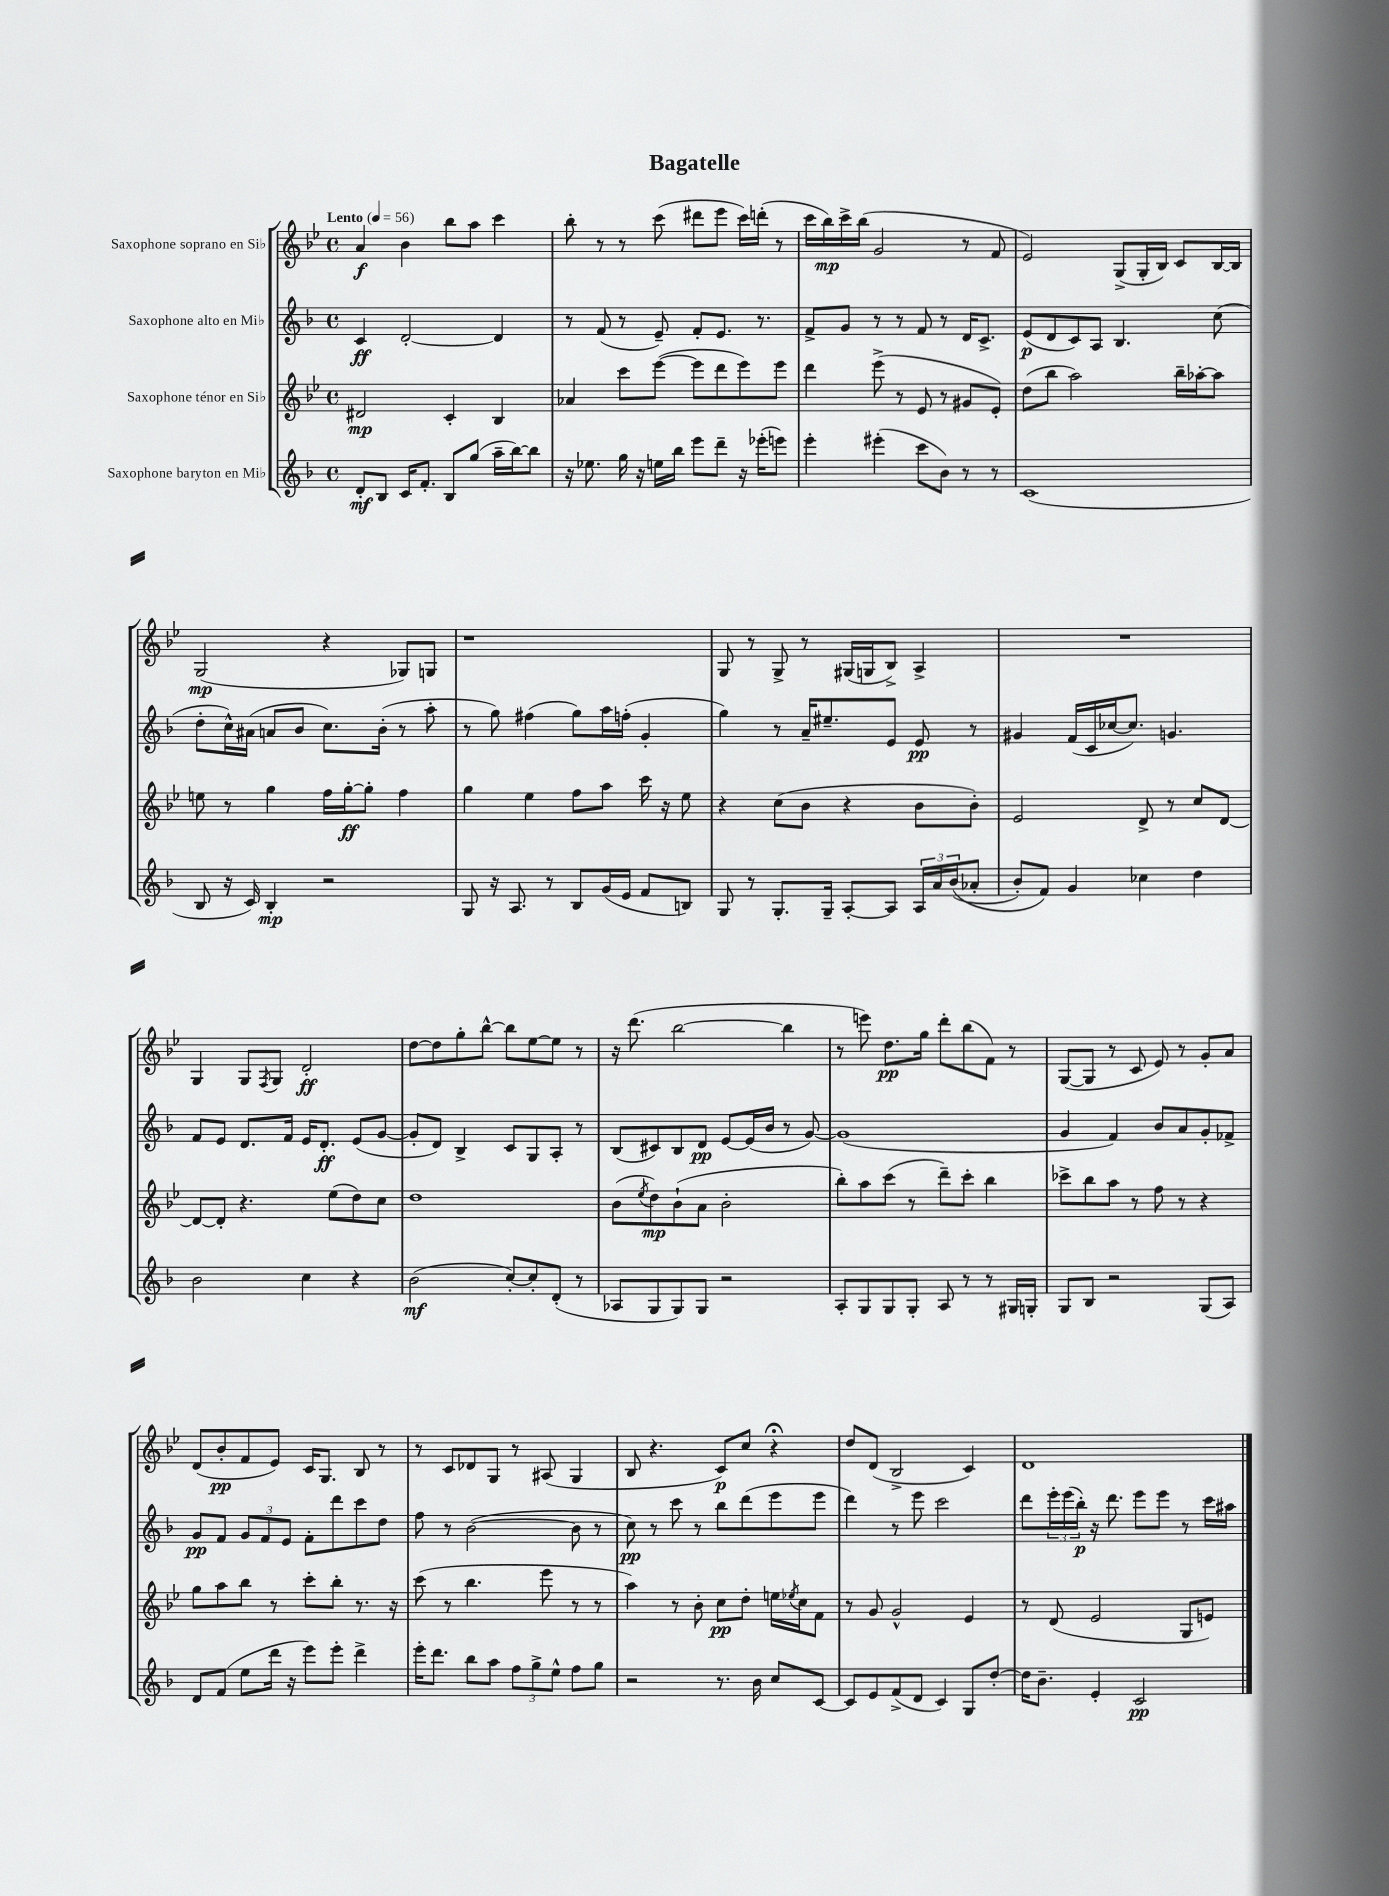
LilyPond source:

\header { title = "Bagatelle" }
<<
\new StaffGroup <<
\new Staff = "s0" \with { instrumentName = "Saxophone soprano en Sib" } {
    \clef treble \key bes \major \defaultTimeSignature \time 4/4 \tempo "Lento" 4 = 56
    a'4\f bes'4 bes''8 a''8 c'''4 |
    bes''8-. r8 r8 c'''8( dis'''8 ees'''8 c'''16) d'''16-.( r8 |
    c'''16 bes''16\mp) c'''16-> bes''16( g'2 r8 f'8 |
    ees'2) g8->( g16-. bes16) c'8 bes16~ bes16 |
    g2\mp( r4 ges8) g8 |
    r1 |
    g8 r8 g8-> r8 gis16( g16 bes8->) a4-> |
    R1 |
    g4 g8 \acciaccatura { f8 } g8 d'2-.\ff |
    d''8~ d''8 g''8-. bes''8~-^ bes''8 ees''8~ ees''8 r8 |
    r16 d'''8.( bes''2~ bes''4 |
    r8 e'''8) d''8.\pp g''16 d'''8-. bes''8( f'8) r8 |
    g8~( g8 r8 c'8 ees'8) r8 g'8-. a'8 |
    d'8( bes'8-.\pp f'8 ees'8) c'16 g8. bes8 r8 |
    r8 c'8 des'8 g8 r8 ais8( g4 |
    bes8 r4. c'8\p) c''8 r4\fermata |
    d''8 d'8( bes2-> c'4) |
    d'1 \bar "|." |
}
\new Staff = "s1" \with { instrumentName = "Saxophone alto en Mib" } {
    \clef treble \key f \major \defaultTimeSignature \time 4/4
    c'4\ff d'2~-. d'4 |
    r8 f'8( r8 e'8--) f'8-. e'8. r8. |
    f'8-> g'8 r8 r8 f'8 r8 d'16 c'8.-> |
    e'8\p( d'8 c'8) a8 bes4. c''8( |
    d''8-. c''16-^) ais'16( a'8 bes'8 c''8.) bes'16-.( r8 a''8-. |
    r8 g''8) fis''4( g''8) a''16 f''16-.( g'4-. |
    g''4) r8 a'16-- eis''8.-- e'8 e'8\pp r8 |
    gis'4 f'16( c'16 ces''16~ ces''8.) g'4. |
    f'8 e'8 d'8. f'16 e'16 d'8.-.\ff e'8( g'8~ |
    g'8-. d'8) bes4-> c'8 g8 a8-. r8 |
    bes8( cis'8) bes8 d'8\pp e'8~ e'16( bes'16 r8 g'8~) |
    g'1( |
    g'4 f'4) bes'8 a'8 g'8-. fes'8-> |
    g'8\pp f'8 \tuplet 3/2 { g'8 f'8 e'8 } f'8-. d'''8 c'''8 d''8 |
    f''8 r8 bes'2~( bes'8 r8 |
    c''8\pp) r8 c'''8 r8 bes''8 d'''8( e'''8 e'''8 |
    d'''4) r8 e'''8 c'''2 |
    d'''8 \tuplet 3/2 { e'''16-. e'''16( bes''16-.\p) } r16 d'''8. e'''8 e'''8 r8 c'''16 ais''16 \bar "|." |
}
\new Staff = "s2" \with { instrumentName = "Saxophone ténor en Sib" } {
    \clef treble \key bes \major \defaultTimeSignature \time 4/4
    dis'2\mp c'4-. bes4 |
    aes'4 c'''8 ees'''8~( ees'''8 d'''8 ees'''8) ees'''8 |
    d'''4 ees'''8->( r8 ees'8 r8 gis'8 ees'8-.) |
    d''8( bes''8 a''2) bes''16-- aes''16~-. aes''8 |
    e''8 r8 g''4 f''16 g''16~-.\ff g''8-. f''4 |
    g''4 ees''4 f''8 a''8 c'''16 r16 ees''8 |
    r4 c''8( bes'8 r4 bes'8 bes'8-.) |
    ees'2 d'8-> r8 c''8 d'8~ |
    d'8~ d'8-. r4. ees''8( d''8) c''8 |
    d''1 |
    bes'8( \acciaccatura { ees''8 } d''8\mp) bes'8-!( a'8 bes'2-. |
    bes''8-.) a''8 c'''8( r8 d'''8--) c'''8-. bes''4 |
    ces'''8-> bes''8 a''8 r8 f''8 r8 r4 |
    g''8 a''8 bes''8 r8 c'''8-. bes''8-. r8. r16 |
    c'''8( r8 bes''4. ees'''8 r8 r8 |
    a''4) r8 bes'8-. c''8\pp d''8-. e''16 \acciaccatura { ees''8 } c''16 f'8 |
    r8 g'8 g'2-^ ees'4 |
    r8 d'8( ees'2 g8 e'8) \bar "|." |
}
\new Staff = "s3" \with { instrumentName = "Saxophone baryton en Mib" } {
    \clef treble \key f \major \defaultTimeSignature \time 4/4
    d'8-.\mf bes8 c'16 f'8.-. bes8 g''8( a''16-- bes''16~) bes''8 |
    r16 ees''8. g''16 r16 e''16 bes''16 e'''8 d'''8-- r16 ees'''16-.( e'''8) |
    e'''4-. eis'''4-.( c'''8 bes'8) r8 r8 |
    c'1( |
    bes8 r16 c'16) bes4-.\mp r2 |
    g8 r16 a8. r8 bes8 g'16( e'16 f'8 b8) |
    g8 r8 g8.-. g16-- a8~-. a8 \tuplet 3/2 { a16 a'16 bes'16(\( } aes'8-. |
    bes'8-.) f'8\) g'4 ces''4 d''4 |
    bes'2 c''4 r4 |
    bes'2\mf( c''8~-.) c''8-. d'8-.( r8 |
    aes8 g8 g8) g8 r2 |
    a8-. g8 g8 g8-. a8 r8 r8 gis16 g16-. |
    g8 bes8 r2 g8( a8) |
    d'8 f'8( e''8 d'''16 r16 e'''8) e'''8-. d'''4-> |
    e'''16-. d'''8. bes''8 a''8 \tuplet 3/2 { f''8 g''8-> e''8-^ } f''8 g''8 |
    r2 r8. bes'16 c''8 c'8~ |
    c'8 e'8 f'8->( d'8 c'4) g8 d''8~-. |
    d''16 bes'8.-- e'4-. c'2\pp \bar "|." |
}
>>
>>
\layout { \context { \Score \remove "Bar_number_engraver" } }
